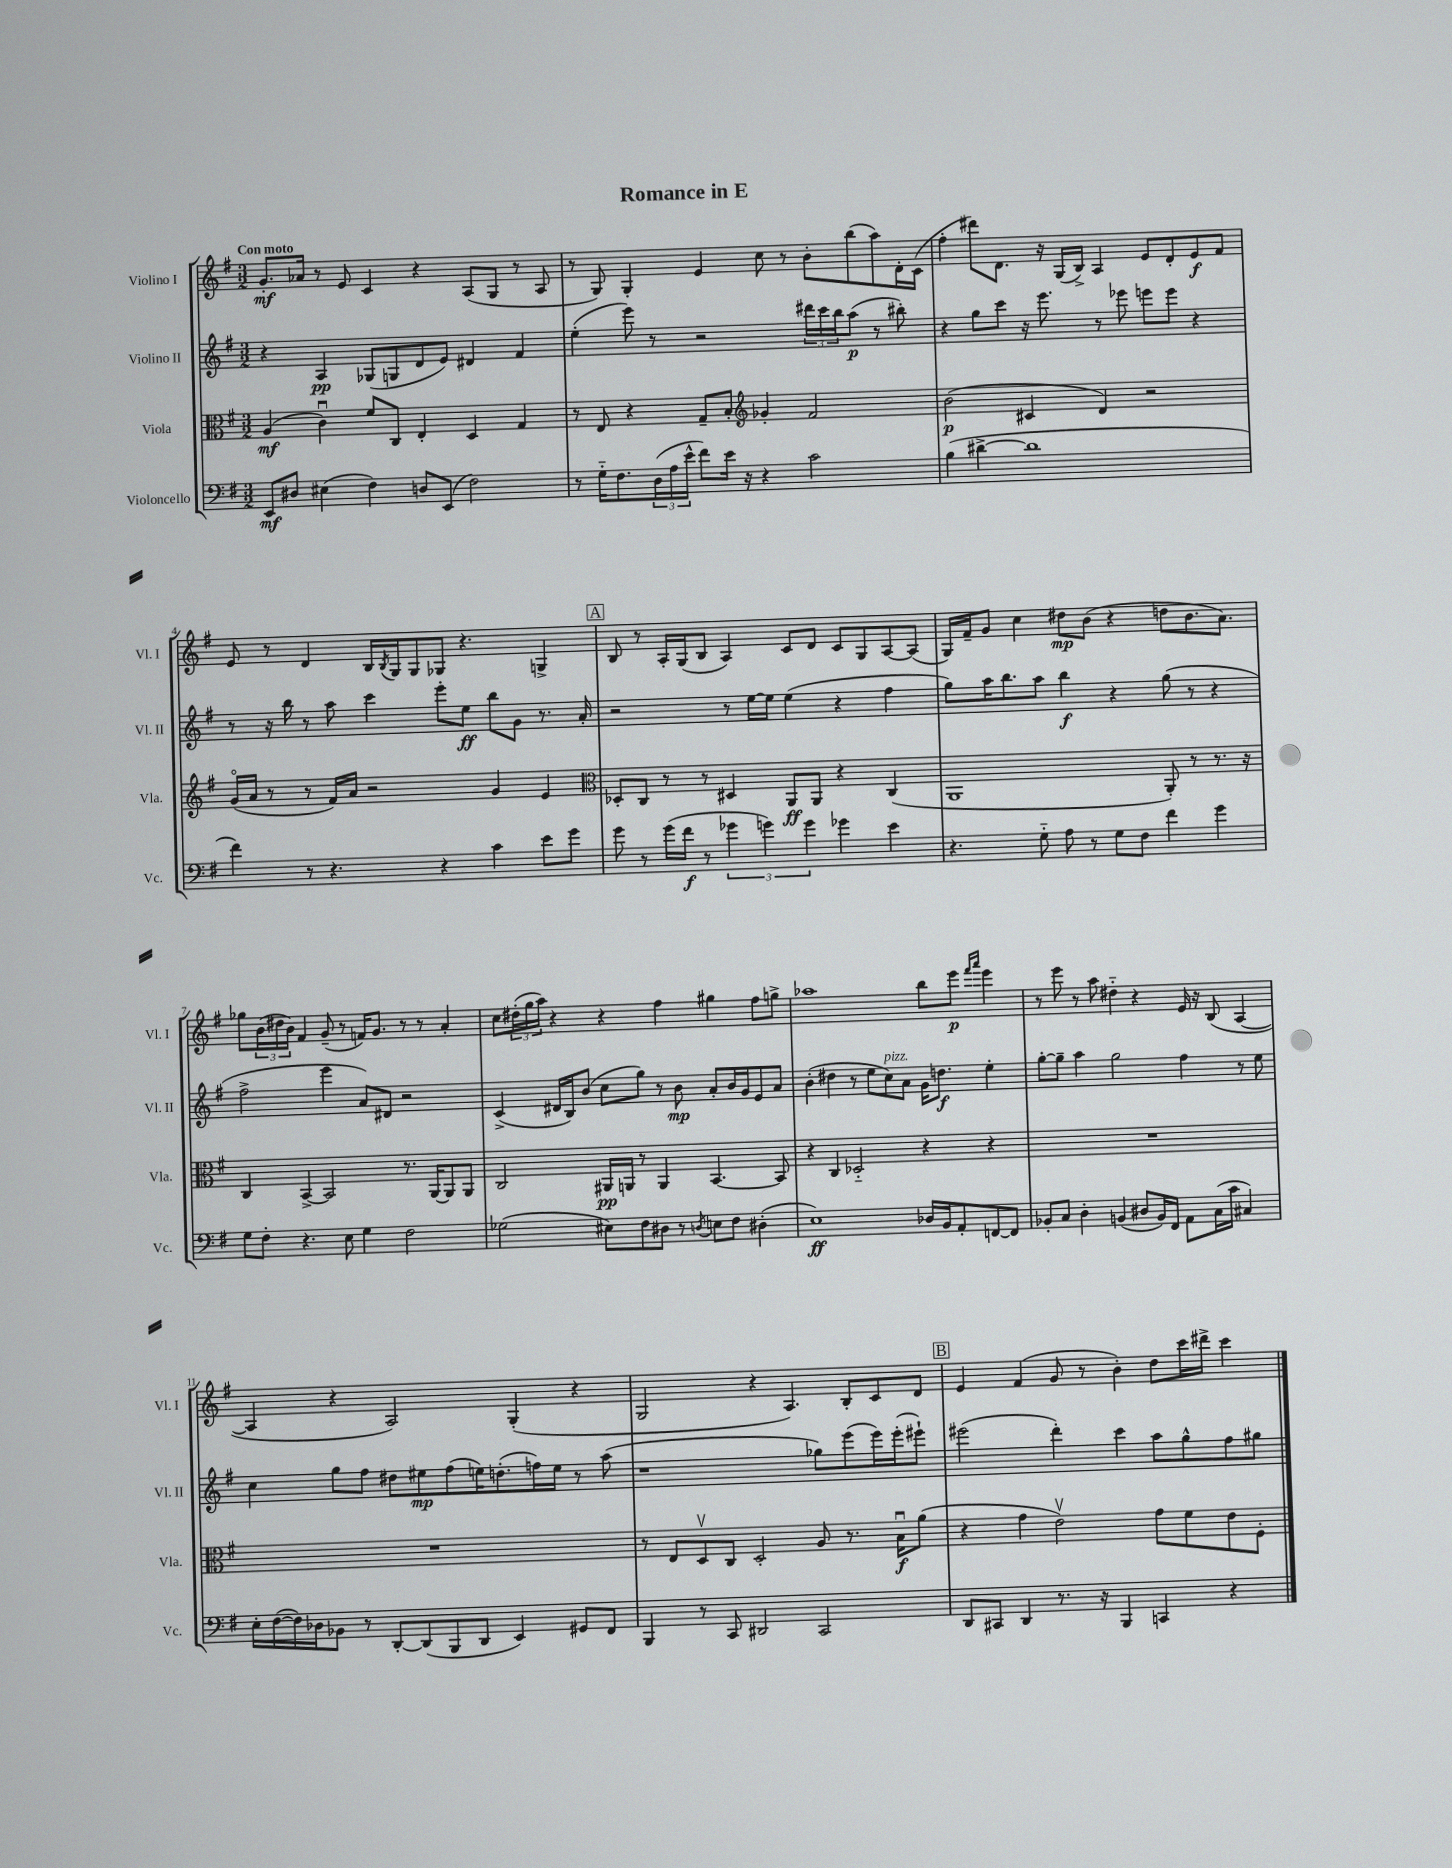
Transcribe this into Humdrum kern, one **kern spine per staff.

**kern	**dynam	**kern	**dynam	**kern	**dynam	**kern	**dynam
*part4	*part4	*part3	*part3	*part2	*part2	*part1	*part1
*staff4	*staff4	*staff3	*staff3	*staff2	*staff2	*staff1	*staff1
*I"Violoncello	*	*I"Viola	*	*I"Violino II	*	*I"Violino I	*
*I'Vc.	*	*I'Vla.	*	*I'Vl. II	*	*I'Vl. I	*
*clefF4	*	*clefC3	*	*clefG2	*	*clefG2	*
*k[f#]	*	*k[f#]	*	*k[f#]	*	*k[f#]	*
*M3/2	*	*M3/2	*	*M3/2	*	*M3/2	*
=1	=1	=1	=1	=1	=1	=1	=1
!	!	!	!	!	!	!LO:TX:a:B:t=Con moto	!
8EE/L	mf	(4A/	mf	4r	.	8.g'/L	mf
8D#X/J	.	.	.	.	.	.	.
.	.	.	.	.	.	16a-X/Jk	.
(4E#X\	.	4cu\)	.	4A/	pp	8r	.
.	.	.	.	.	.	8e/	.
4F#\)	.	8f#/L	.	(8G-X/L	.	4c/	.
.	.	8C/J	.	8Gn/	.	.	.
8Dn/L	.	4E'/	.	8d/	.	4r	.
(8EE/J	.	.	.	8e/J)	.	.	.
2F#\)	.	4D/	.	4d#X/	.	(8A/L	.
.	.	.	.	.	.	8G/J	.
.	.	4G/	.	4f#/	.	8r	.
.	.	.	.	.	.	8A/	.
=2	=2	=2	=2	=2	=2	=2	=2
8r	.	8r	.	(4ee'\	.	8r	.
16G\KL	.	8E/	.	.	.	8G/)	.
8.F#\	.	.	.	.	.	.	.
.	.	4r	.	8eee\)	.	4G'/	.
(24D\L	.	.	.	8r	.	.	.
24A\	.	.	.	.	.	.	.
24e^^\JJ	.	.	.	.	.	.	.
8f#\L)	.	8G~/L	.	2r	.	4e/	.
16e\Jk	.	8B'/J	.	.	.	.	.
16r	.	.	.	.	.	.	.
*	*	*clefG2	*	*	*	*	*
4r	.	4g-X'/	.	.	.	8cc\	.
.	.	.	.	.	.	8r	.
2c\	.	2f#/	.	24ddd#X\LL	.	8b'\L	.
.	.	.	.	24ccc\	.	.	.
.	.	.	.	24bb\J	.	.	.
.	.	.	.	(8aa\J	p	(8bb\	.
.	.	.	.	8r	.	8aa\)	.
.	.	.	.	8bb#X'\)	.	16d'\L	.
.	.	.	.	.	.	(16c\JJ	.
=3	=3	=3	=3	=3	=3	=3	=3
(4B\	.	(2b\	p	4r	.	4ff#'\	.
[4d#X^\	.	.	.	8gg\L	.	8ddd#X\L)	.
.	.	.	.	8ccc\J	.	8.d\J	.
1d#]	.	4c#X/	.	16r	.	.	.
.	.	.	.	8.eee\	.	16r	.
.	.	.	.	.	.	(16G/LL	.
.	.	.	.	.	.	16B^/JJ)	.
.	.	4d/)	.	8r	.	4A/	.
.	.	.	.	8eee-X\	.	.	.
.	.	2r	.	8eeen\L	.	8e/L	.
.	.	.	.	8eee\J	.	8d'/	.
.	.	.	.	4r	.	8e/	f
.	.	.	.	.	.	8f#/J	.
!!LO:LB:g=z
=4	=4	=4	=4	=4	=4	=4	=4
4f#\)	.	(16g/LL	.	8r	.	8e/	.
.	.	16a/JJ	.	.	.	.	.
.	.	8r	.	16r	.	8r	.
.	.	.	.	16bb\	.	.	.
8r	.	8r	.	8r	.	4d/	.
4.r	.	16f#/LL)	.	8aa\	.	.	.
.	.	16a/JJ	.	.	.	.	.
.	.	2r	.	4ccc\	.	16B/LL	.
.	.	.	.	.	.	8qB/	.
.	.	.	.	.	.	16G/J	.
.	.	.	.	.	.	8G/	.
4r	.	.	.	8eee'\L	.	8G-X/J	.
.	.	.	.	8ee\J	ff	4.r	.
4c\	.	4g/	.	8bb\L	.	.	.
.	.	.	.	8g\J	.	.	.
8e\L	.	4e/	.	8.r	.	4Gn^/	.
8g\J	.	.	.	.	.	.	.
.	.	.	.	16a'/	.	.	.
!!LO:REH:place=s1:t=A
=5	=5	=5	=5	=5	=5	=5	=5
*	*	*clefC3	*	*	*	*	*
8g\	.	8D-X'/L	.	2r	.	8B/	.
8r	.	8C/J	.	.	.	8r	.
(16g\LL	.	8r	.	.	.	16A'/LL	.
16f#\JJ	f	.	.	.	.	(16G/J	.
8r	.	8r	.	.	.	8B/J	.
6g-X\	.	4D#X/	.	8r	.	4A/)	.
.	.	.	.	[16ee\LL	.	.	.
6gn\)	.	.	.	.	.	.	.
.	.	.	.	16ee\JJ]	.	.	.
.	.	8AA/L	ff	(4ee\	.	8c/L	.
6g\	.	.	.	.	.	.	.
.	.	8AA/J	.	.	.	8d/J	.
4g-X\	.	4r	.	4r	.	8c/L	.
.	.	.	.	.	.	8G/	.
4e\	.	(4C/	.	4ff#\	.	[8A/	.
.	.	.	.	.	.	(8A/J]	.
=6	=6	=6	=6	=6	=6	=6	=6
4.r	.	1AA	.	8gg\L)	.	16G/LL)	.
.	.	.	.	.	.	16f#~/J	.
.	.	.	.	16aa\K	.	8g/J	.
.	.	.	.	8.bb\	.	.	.
.	.	.	.	.	.	4cc\	.
8G\	.	.	.	8aa\J	.	.	.
8A\	.	.	.	4bb\	f	8dd#X\L	mp
8r	.	.	.	.	.	(8b\J	.
8G\L	.	.	.	4r	.	4r	.
8F#\J	.	.	.	.	.	.	.
4f#\	.	8AA'/)	.	(8gg\	.	8ddn\L	.
.	.	8r	.	8r	.	8.b\	.
4g\	.	8.r	.	4r	.	.	.
.	.	.	.	.	.	8.a\J)	.
.	.	16r	.	.	.	.	.
!!LO:LB:g=z
=7	=7	=7	=7	=7	=7	=7	=7
8G\L	.	4C/	.	2ff#^\	.	8gg-X\L	.
8F#'\J	.	.	.	.	.	(24b\L	.
.	.	.	.	.	.	24dd#X\	.
.	.	.	.	.	.	24b\JJ)	.
4.r	.	[4BB^/	.	.	.	4f#/	.
.	.	2BB/]	.	4eee\	.	(8g~/	.
8E\	.	.	.	.	.	8r	.
4G\	.	.	.	8a/L)	.	16fn/KL)	.
.	.	.	.	.	.	8.g/J	.
.	.	.	.	8d#X/J	.	.	.
2F#\	.	8.r	.	2r	.	8r	.
.	.	.	.	.	.	8r	.
.	.	[16AA/KL	.	.	.	.	.
.	.	8AA/]	.	.	.	4a'/	.
.	.	8AA/J	.	.	.	.	.
=8	=8	=8	=8	=8	=8	=8	=8
(2G-X\	.	2C/	.	(4c^/	.	8cc\L	.
.	.	.	.	.	.	(24dd#X'\L	.
.	.	.	.	.	.	24gg\	.
.	.	.	.	.	.	24aa\JJ)	.
.	.	.	.	16d#X/LL	.	4r	.
.	.	.	.	16B/J)	.	.	.
.	.	.	.	(8b/J	.	.	.
8E#X\L)	.	16AA#X/LL	pp	8cc\L	.	4r	.
.	.	16AAn/JJ	.	.	.	.	.
8F#\	.	8r	.	8gg\J)	.	.	.
8D#X\J	.	4AA/	.	8r	.	4ff#\	.
8r	.	.	.	8b\	mp	.	.
8qDn/	.	.	.	.	.	.	.
8En\L	.	[4.BB/	.	8a'/L	.	4gg#X\	.
8F#\J	.	.	.	16b/L	.	.	.
.	.	.	.	16g/J	.	.	.
(4D#X'\	.	.	.	8e/	.	8ff#\L	.
.	.	8BB/]	.	8a/J	.	8ggn^\J	.
=9	=9	=9	=9	=9	=9	=9	=9
1E)	ff	4r	.	(4b'\	.	1aa-X	.
.	.	4C/	.	4dd#X\	.	.	.
.	.	2D-X/	.	8r	.	.	.
.	.	.	.	8ee\L	.	.	.
!	!	!	!	!LO:TX:a:i:t=pizz.	!	!	!
.	.	.	.	8cc\)	.	.	.
.	.	.	.	8a\J	.	.	.
16D-X/LL	.	4r	.	16g\KL	.	8bb\L	.
16BB/J	.	.	.	8.ddn\J	f	.	.
8AA'/	.	.	.	.	.	8eee\J	p
.	.	.	.	.	.	16qqfff#/LL	.
.	.	.	.	.	.	16qqaaa/JJ	.
[8FFn/	.	4r	.	4ee'\	.	4eee\	.
8FF/J]	.	.	.	.	.	.	.
=10	=10	=10	=10	=10	=10	=10	=10
8BB-X'/L	.	1.r	.	[8gg'\L	.	8r	.
8C/J	.	.	.	8gg~\J]	.	8eee\	.
4D'\	.	.	.	4aa\	.	8r	.
.	.	.	.	.	.	8aa\	.
(4BBn/	.	.	.	2gg\	.	4dd#X\	.
8D#X/L	.	.	.	.	.	4r	.
16BB/L)	.	.	.	.	.	.	.
16FF#/JJ	.	.	.	.	.	.	.
8AA\L	.	.	.	4ff#\	.	16e/	.
.	.	.	.	.	.	16r	.
(16C\L	.	.	.	.	.	(8B/	.
16c\JJ	.	.	.	.	.	.	.
4C#X/)	.	.	.	8r	.	[4A/	.
.	.	.	.	8ee\	.	.	.
!!LO:LB:g=z
=11	=11	=11	=11	=11	=11	=11	=11
16E'\LL	.	1.r	.	4cc\	.	4A/]	.
([16F#\	.	.	.	.	.	.	.
16F#\])	.	.	.	.	.	.	.
16D-X\J	.	.	.	.	.	.	.
8BB-X\J	.	.	.	8gg\L	.	4r	.
8r	.	.	.	8ff#\J	.	.	.
[8DD'/L	.	.	.	8dd#X\L	.	2A/)	.
(8DD/]	.	.	.	8ee#X\	mp	.	.
8BBB/	.	.	.	(8ff#\	.	.	.
8DD/J	.	.	.	16een\K)	.	.	.
.	.	.	.	(8.ddn'\	.	.	.
4EE/)	.	.	.	.	.	(4G'/	.
.	.	.	.	16ffn\L)	.	.	.
.	.	.	.	16ee\JJ	.	.	.
8GG#X/L	.	.	.	8r	.	4r	.
8FF#/J	.	.	.	(8aa\	.	.	.
=12	=12	=12	=12	=12	=12	=12	=12
4BBB/	.	8r	.	1r	.	2G/	.
.	.	8E/L	.	.	.	.	.
8r	.	8Dv/	.	.	.	.	.
8CC/	.	8C/J	.	.	.	.	.
2DD#X/	.	2D'/	.	.	.	4r	.
.	.	.	.	.	.	4.A/)	.
2CC/	.	8A/	.	8gg-X\L)	.	.	.
.	.	8.r	.	(8eee\	.	8B'/L	.
.	.	.	.	16eee\L)	.	8c/	.
.	.	16Bu\KL	f	(16eee'\J	.	.	.
.	.	(8a\J	.	8eee#X`\J)	.	8d/J	.
!!LO:REH:place=s1:t=B
=13	=13	=13	=13	=13	=13	=13	=13
8DD/L	.	4r	.	(2eee#X\	.	4e/	.
8CC#X/J	.	.	.	.	.	.	.
4DD/	.	4g\	.	.	.	(4f#/	.
8.r	.	2ev\)	.	4ddd'\)	.	8g/	.
.	.	.	.	.	.	8r	.
16r	.	.	.	.	.	.	.
4BBB/	.	.	.	4ccc\	.	4b'\)	.
4CCn/	.	8g\L	.	8aa\L	.	8dd\L	.
.	.	8f#\	.	8gg^^\	.	16ccc\L	.
.	.	.	.	.	.	16ddd#X^\JJ	.
4r	.	8e\	.	8ff#\	.	4ccc\	.
.	.	8F#'\J	.	8gg#X\J	.	.	.
==	==	==	==	==	==	==	==
*-	*-	*-	*-	*-	*-	*-	*-
